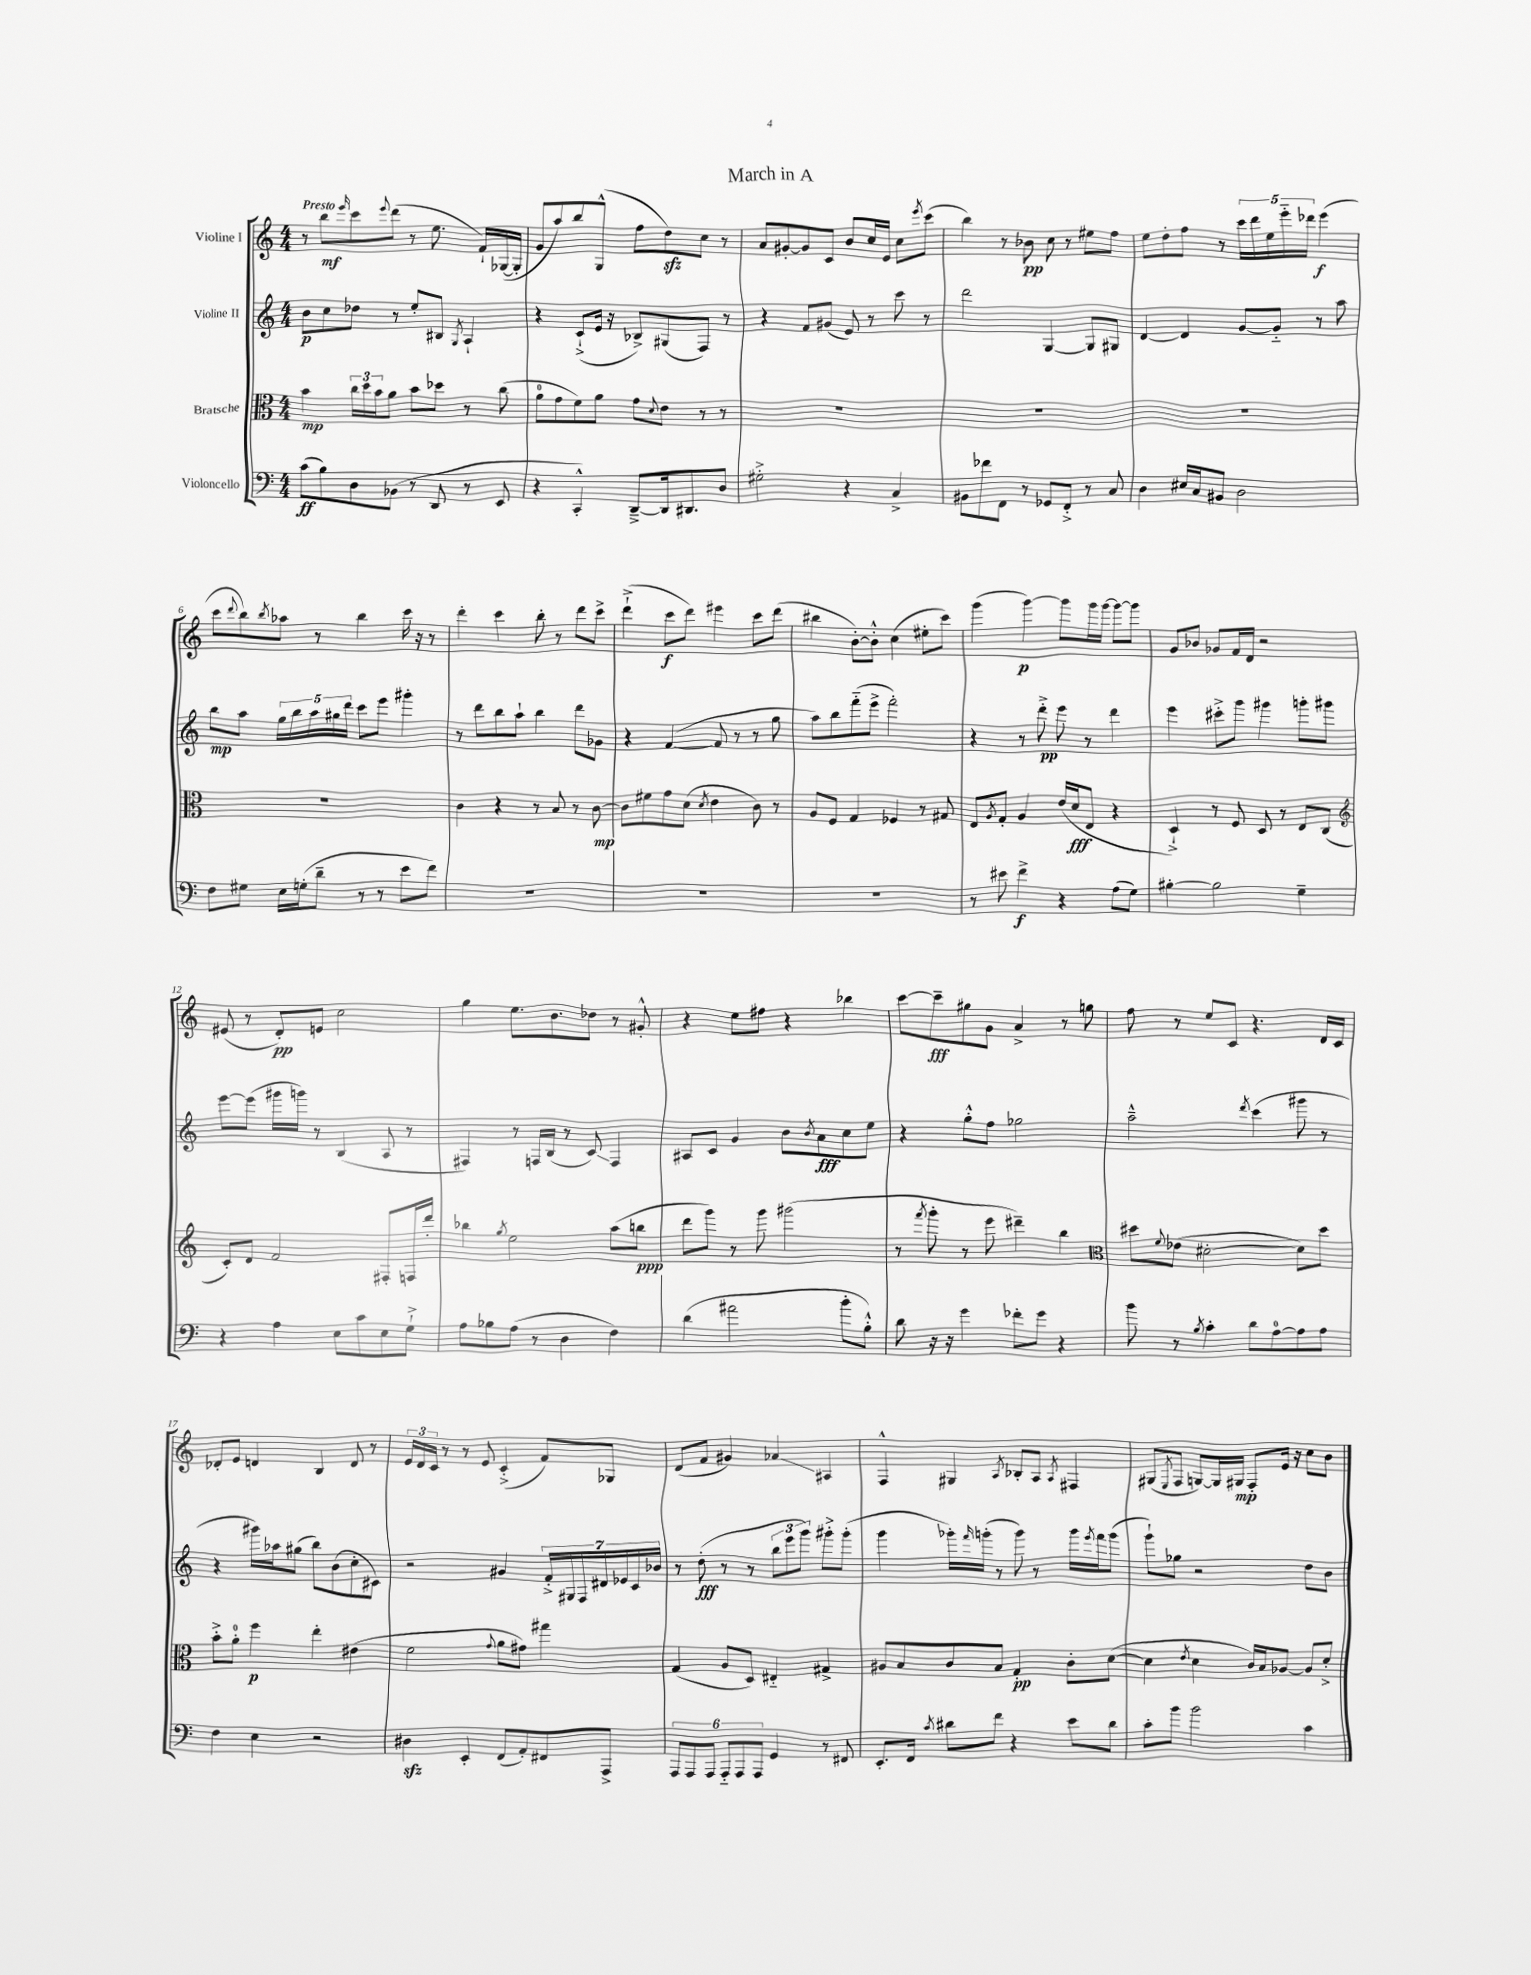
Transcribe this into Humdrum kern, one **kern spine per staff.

**kern	**kern	**kern	**kern
*staff4	*staff3	*staff2	*staff1
*clefF4	*clefC3	*clefG2	*clefG2
*k[]	*k[]	*k[]	*k[]
*M4/4	*M4/4	*M4/4	*M4/4
(8c\L	4b\	8b\L	8r
8B\)	.	8cc\	8bb\L
.	.	.	16qqeee/
8D\	24cc\LL	8dd-\J	8ccc\
.	24dd\	.	.
.	24b\J	.	.
.	.	.	8qqeee/
(8BB-\J	8a\J	8r	(8ddd\J
8r	8b\L	8ee'/L	8r
8DD/	8dd-\J	8B#/J	8.ee\
.	.	8qG/	.
8r	8r	4A`/	.
.	.	.	16f`/LL)
8EE/	(8cc\	.	([16G-/
.	.	.	16G-'/]JJ
=	=	=	=
4r	8a\L	4r	8g/L
.	8g\	.	8aa/)
4CC'^^/)	8f\)	(8c`^/L	8bb/
.	8a\J	16e/Jk	(8G^^/J
.	.	16r	.
[8DD~^/L	8g\L	8B-^/L)	8ff\L
.	8qqd/	.	.
16DD/]k	8e\J	(8G#/	8dd\)
8.DD#/	.	.	.
.	8r	8F/J)	8cc\J
8D/J	8r	8r	8r
=	=	=	=
2G#'^\	1r	4r	8a/L
.	.	.	[8g#'/
.	.	8f/L	8g#/]
.	.	(8g#/J	8c/J
4r	.	8e/)	8b/L
.	.	8r	16cc/L
.	.	.	16e/JJ
4C^/	.	8ccc\	8cc\L
.	.	.	8qeee/
.	.	8r	(8ccc\J
=	=	=	=
8BB#\L	1r	2ddd\	4bb\)
8f-\	.	.	.
8FF\J	.	.	8r
8r	.	.	8b-\
8GG-/L	.	[4G/	8cc\
8FF'^/J	.	.	8r
8r	.	8G/]L	8ee#\L
8C/	.	8G#/J	8ff\J
=	=	=	=
4D\	1r	[4d/	8ee\L
.	.	.	8dd'\
16E#/LL	.	4d/]	8ff\J
16C/J	.	.	.
8BB#/J	.	.	8r
2D\	.	[8g/L	20ccc\LL
.	.	.	20ddd\
.	.	.	20ee\
.	.	8g'~/]J	.
.	.	.	20eee'~\
.	.	.	20ddd-\JJ
.	.	8r	(4eee\
.	.	8aa\	.
=	=	=	=
8F\L	1r	8bb\L	8ccc\L
.	.	.	8qqddd/
8G#\J	.	8aa\J	8bb\)
.	.	.	8qbb/
16E\LL	.	20gg\LL	8aa-\J
.	.	20bb\	.
(16G'\J	.	.	.
.	.	20aa\	.
8d~\J	.	.	8r
.	.	20gg#\	.
.	.	20ddd\JJ	.
8r	.	8ccc\L	4bb\
8r	.	8eee\J	.
8e\L	.	4ggg#'\	16ccc\
.	.	.	16r
8f\J)	.	.	8r
=	=	=	=
1r	4c\	8r	4ddd'\
.	.	8ddd\L	.
.	4r	8bb\	4ccc\
.	.	8aa`\J	.
.	8r	4bb\	8bb'\
.	8B/	.	8r
.	8r	8ddd\L	8ddd\L
.	[8c\	8g-\J	8ccc^\J
=	=	=	=
1r	8c\]L	4r	(4ddd`^\
.	8f#\	.	.
.	8g\	([4f/	8ccc\L
.	(8d\J	.	8ddd\J)
.	8qd/	.	.
.	4e\	8f/]	4eee#\
.	.	8r	.
.	8c\)	8r	8ccc\L
.	8r	8gg\	(8ddd\J
=	=	=	=
1r	8A/L	8aa\L)	4bb#\
.	8F/J	8bb\	.
.	4G/	(8fff'~\	[8b'\L)
.	.	8eee^\J	8b'^^\]J
.	4F-/	2fff'\)	(4cc\
.	8r	.	8ee#'\L
.	8G#/	.	8ccc\J)
=	=	=	=
8r	8E/L	4r	(4ggg\
.	8qA/	.	.
8e#\	8G'/J	.	.
4f^\	4A/	8r	[4ggg\)
.	.	8ddd'^\	.
4r	(16e/LL	8eee\	8ggg\]L
.	16d/J	.	.
.	8E/J	8r	16ggg\L
.	.	.	[16ggg\JJ
(8A\L	4r	4ddd\	8ggg\_L
8G\J)	.	.	8ggg\]J
=	=	=	=
[4B#'\	4D`^/)	4eee\	8g/L
.	.	.	8b-/J
2B#\]	8r	8ccc#'^\L	8g-/L
.	8F/	8ggg\J	16f/L
.	.	.	16d/JJ
.	8D/	4ggg#\	2r
.	8r	.	.
4G~\	8E/L	8ggg'\L	.
.	(8C/J	8ggg#\J	.
=	=	=	=
*	*clefG2	*	*
4r	8c'/L)	[8eee\L	(8e#/
.	8d/J	(8eee\]J	8r
4A\	2f/	16ggg#\LL	8d'/L)
.	.	16ggg\JJ)	.
.	.	8r	8e/J
8E\L	.	(4B/	2cc\
8c\	.	.	.
8E\	8F#'/L	8A/	.
8G`^\J	16F/L	8r	.
.	16ddd'/JJ	.	.
=	=	=	=
8A\L	4bb-\	4F#/)	4gg\
8B-\	.	.	.
.	8qgg/	.	.
(8A\J	2ee\	8r	8.ee\L
8r	.	16F/LL	.
.	.	(16B/JJ	8.b\
4D\	.	8r	.
.	.	8c/)	8dd-\J
4F\)	(8aa\L	4F/	8r
.	8bb\J	.	8g#'^^/
=	=	=	=
(4d\	8ddd\L	8A#/L	4r
.	8ggg\J)	8c/J	.
2a#\	8r	4g/	8ee\L
.	8ggg\	.	8ff#\J
.	(2ggg#\	8b\L	4r
.	.	8qb/	.
.	.	8a\	.
8b'\L	.	8cc\	4bb-\
8B'^^\J)	.	8ee\J	.
=	=	=	=
8d\	8r	4r	[8ccc\L
.	8qfff/	.	.
16r	8ggg'\	.	8ccc~\]
16r	.	.	.
4g\	8r	8gg'^^\L	8gg#\
.	8eee\	8ff\J	8g\J
8f-'\L	4ddd#~\)	2gg-\	4a^/
8g\J	.	.	.
4r	4bb\	.	8r
.	.	.	8gg\
=	=	=	=
*	*clefC3	*	*
8b\	8dd#\L	2aa~^^\	8ff\
.	8qqf/	.	.
8r	(8e-\J	.	8r
8qB/	.	.	.
4c'\	[2d#'\	.	8ee/L
.	.	.	8c/J
.	.	8qddd/	.
8d\L	.	(4ccc\	4.r
[8A\	.	.	.
8A\]	8d#\]L)	8ggg#\	.
8A\J	8dd#\J	8r	16d/LL
.	.	.	16c/JJ
=	=	=	=
4F\	8b'^\L	4r	8d-'/L
.	8a'\J	.	8e/J
4E\	4ff\	16ggg#\LL)	4d/
.	.	16aa-\J	.
.	.	(8gg#\J	.
2r	4ee'\	8bb\L)	4B/
.	.	(8b\	.
.	(4e#\	8cc'\	8d/
.	.	8c#\J)	8r
=	=	=	=
4D#\	2f\	2r	24e/LL
.	.	.	24d/
.	.	.	24c/JJ
.	.	.	8r
4EE'/	.	.	8r
.	.	.	8e/
.	8qqg/	.	.
(8FF/L	8a\L	4g#/	(4c'^/
8AA'/)	8g#\J)	.	.
8FF#/	4gg#\	28f'^/LL	8f/L)
.	.	28G#/	.
.	.	28F/	.
.	.	28d#/	.
8AAA^/J	.	.	8G-/J
.	.	28e-/	.
.	.	28c/	.
.	.	28b-/JJ	.
=	=	=	=
12AAA/L	(4G/	8r	(8d/L
12AAA/	.	.	.
.	.	(8dd'\	8f/J
12AAA/J	.	.	.
12AAA'~/L	8A/L	8r	4g#/)
12AAA/	.	.	.
.	8D/J)	8r	.
12AAA/J	.	.	.
4GG/	4E#'~/	12bb\L	4a-/
.	.	12eee\	.
.	.	12ggg\J)	.
8r	4G#^/	8ggg#'^\L	4A#/
8FF#/	.	(8ggg#'\J	.
=	=	=	=
8.EE'/L	8A#/L	4ggg\	4F^^/
.	8B/	.	.
16FF/Jk	.	.	.
8qc/	.	.	.
8d#\L	8c/	16ggg-'\LL)	4G#/
.	.	16qqfff/	.
.	.	(16ggg'\JJ	.
8f\J	8B/J	8r	.
.	.	.	8qA/
4r	4G'/	8ggg\)	8B-'/L
.	.	8r	8A/J
.	.	.	8qA/
8e\L	8c'\L	16ggg\LL	4F#/
.	.	8qeee/	.
.	.	16fff\J	.
8d#\J	([8d\J	(8ggg\J	.
=	=	=	=
8c'\L	4d\]	8ggg`\L)	(8G#/L
.	.	.	8qE/
8b\J	.	8gg-\J	8F/J
.	8qe/	.	.
2b\	4d\	2r	[8G/L)
.	.	.	16G/]L
.	.	.	16G#/JJ
.	16c/LL)	.	8F'/L
.	16B/J	.	.
.	[8A-/J	.	16e/Jk
.	.	.	16r
4c\	8A-/]L	8dd\L	8cc\L
.	8d'^/J	8b\J	8b\J
==	==	==	==
*-	*-	*-	*-
